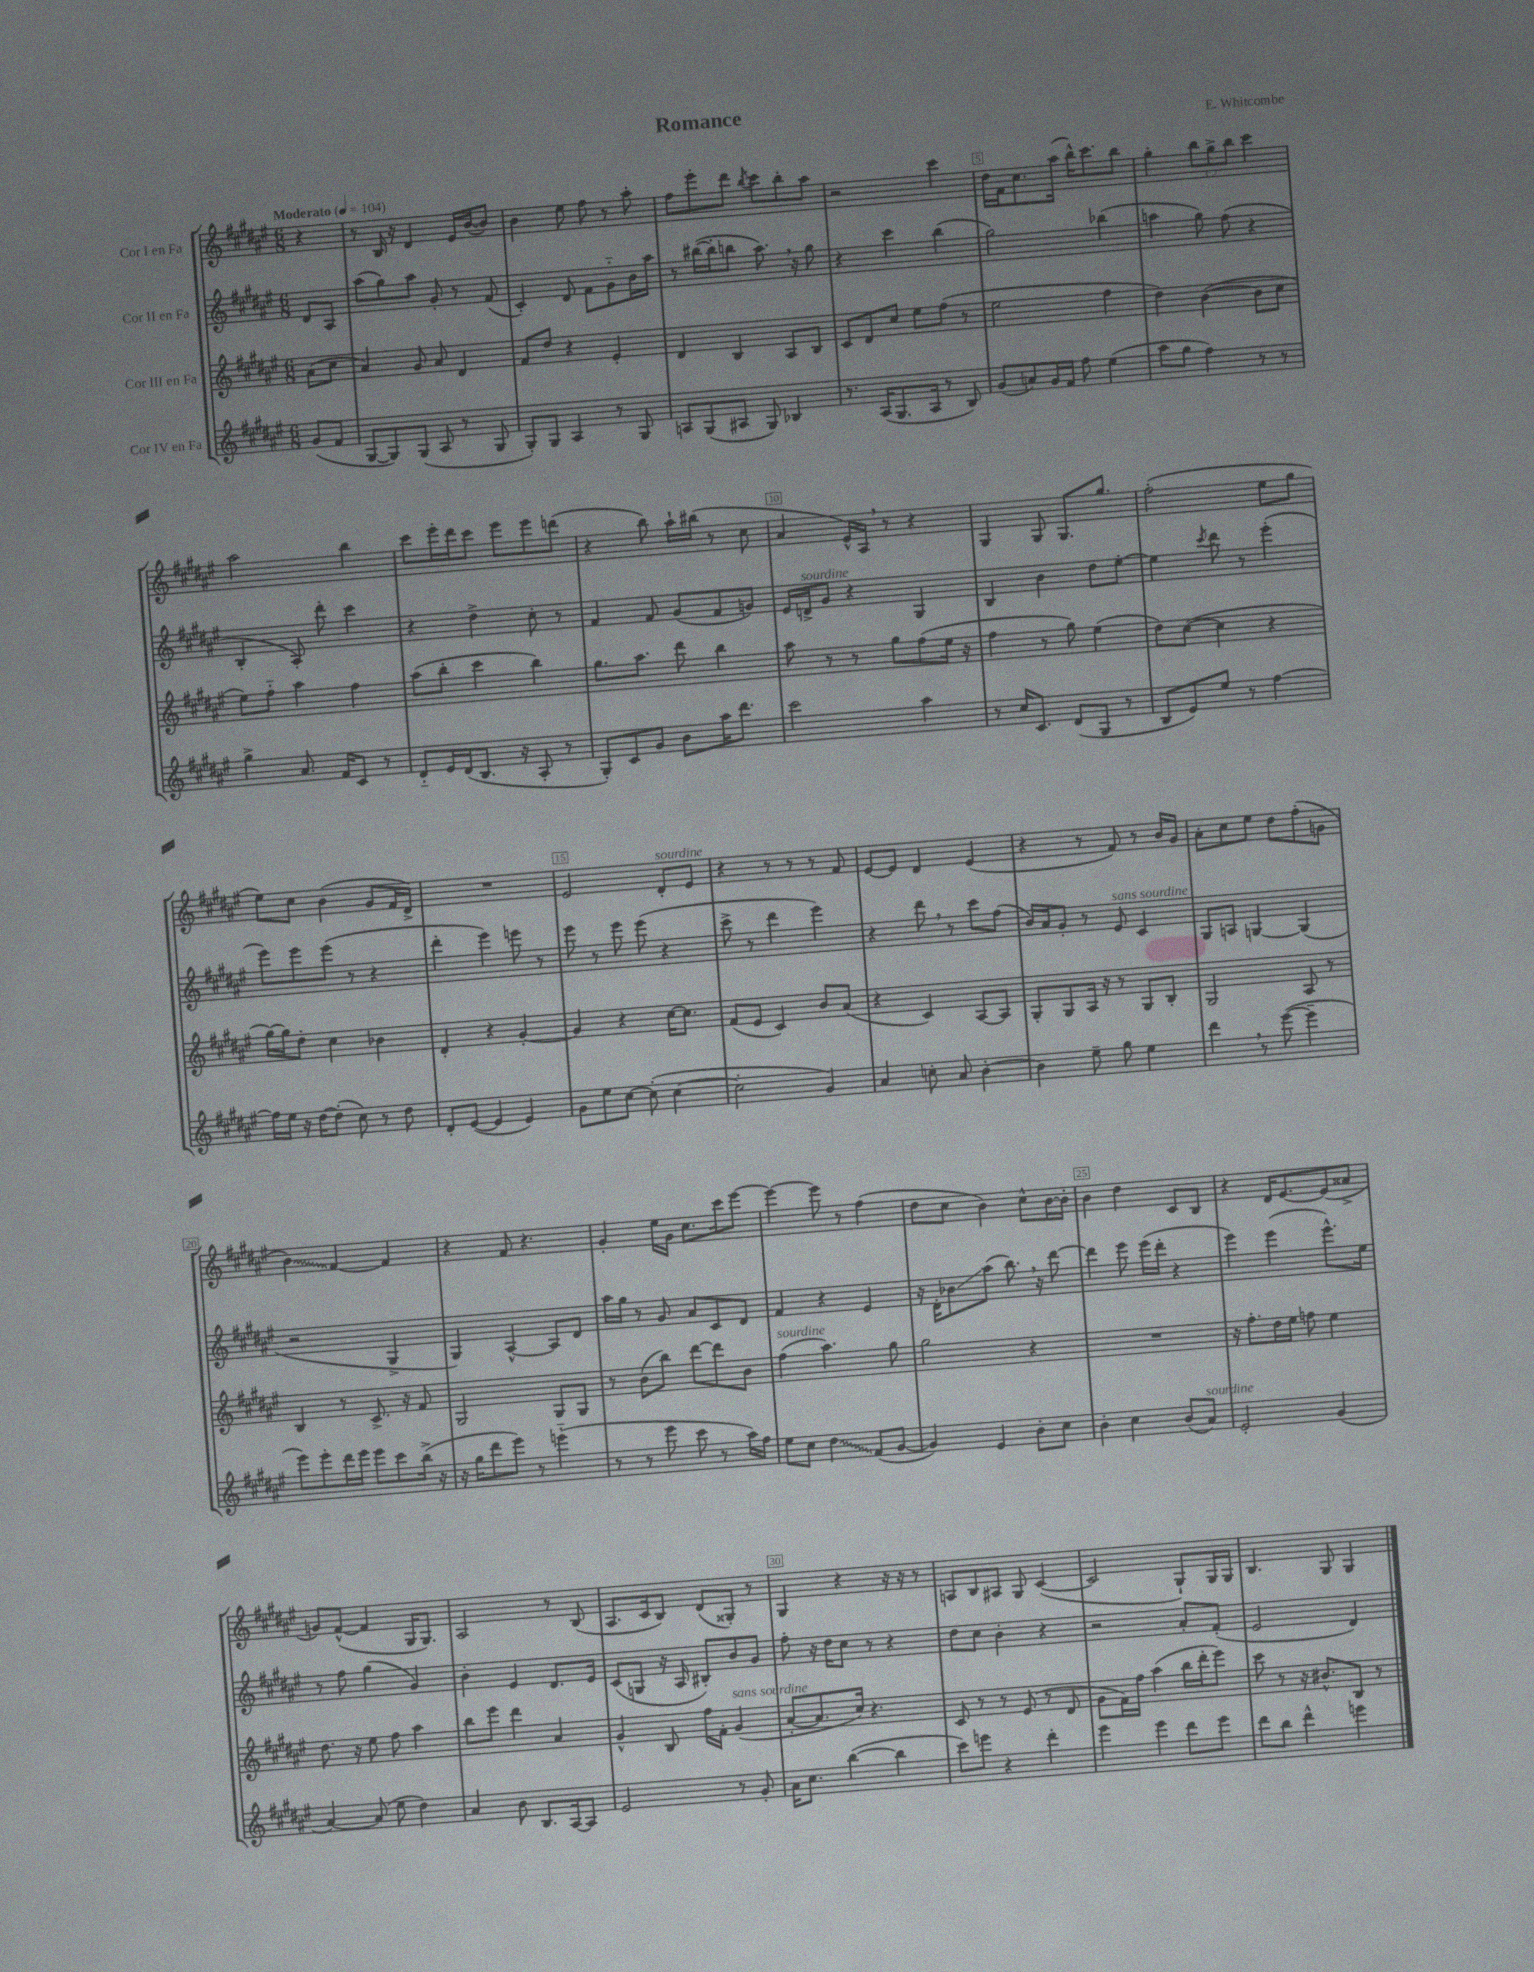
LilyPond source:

\header { title = "Romance" composer = "E. Whitcombe" }
<<
\new StaffGroup <<
\new Staff = "s0" \with { instrumentName = "Cor I en Fa" } {
    \clef treble \key fis \major \numericTimeSignature \time 6/8 \override Staff.TupletNumber.text = #tuplet-number::calc-fraction-text \partial 4 \tempo "Moderato" 4 = 104
    r4 |
    r8 b16 r16 dis'4 eis'16 b'16~( b'8) |
    b'4 eis''8 fis''8 r8 ais''8-. |
    fis''8 eis'''8-. dis'''8 \acciaccatura { b''8 } cis'''8 b''8-. ais''8 |
    r2 cis'''4 |
    dis''16 fis'16 cis''8. ais''16( b''16-^) cis'''8. b''8 |
    gis''4-. \tuplet 3/2 { b''8 gis''8-> b''8 } cis'''4 |
    ais''2 b''4 |
    cis'''8 eis'''16-. dis'''16 cis'''8 eis'''8 eis'''8 d'''8( |
    r4 b''8) ais''16-! bis''16( r8 cis''8 |
    ais'4 eis'16-^) ais16 \breathe r8 r4 |
    gis4 gis8 gis8. gis''8. |
    fis''2-.( eis''8 gis''8 |
    eis''8) cis''8 b'4( gis'8 fis'16 dis'16->) |
    R2. |
    eis'2 dis'8-.^\markup { \italic "sourdine" } eis'8 |
    r4 r8 r8 r8 fis'8 |
    eis'8~ eis'8 dis'4 eis'4( |
    r4 r8 fis'8) r8 b'16 gis'16 |
    ais'8-. cis''8 eis''8 dis''8 fis''8-.( g'8 |
    \once \override Glissando.style = #'zigzag b'4\glissando) fis'4~ fis'4 |
    r4 fis'8 r4. |
    gis'4-. eis''16 gis'16 cis''8. cis'''16 eis'''8~ |
    eis'''4~ eis'''8 r8 fis''4( |
    dis''8 cis''8 b'4) cis''8-^ b'16~ b'16-. |
    b'4 dis''4 cis'8 b8 |
    r4 dis'16 eis'8.~ eis'8( aisis'8-> |
    g'8) fis'8~-^( fis'4 gis16 gis8.) |
    ais2 r8 b8( |
    ais8. cis'16 b8) dis'8( gisis8-.) r8 |
    gis4 r4 r16 r16 r8 |
    a8 b8 ais8 gis8 cis'4~( |
    cis'2 gis8-!) gis16 gis16 |
    b4. gis8 gis4 \bar "|." |
}
\new Staff = "s1" \with { instrumentName = "Cor II en Fa" } {
    \clef treble \key fis \major \numericTimeSignature \time 6/8 \partial 4
    dis'8 ais8 |
    ais''8( gis''8) ais''8 gis'8-. r8 fis'8( |
    cis'4-.) dis'8 fis'8 gis'8-_ b'16 ais''16 |
    r8 bis''16~( bis''16-. b''8 ais''8.) \breathe r16 gis''8 |
    r4 cis'''4 b''4( |
    gis''2) bes''4( |
    a''4 gis''8) fis''8( r4 |
    b4-. ais8-.) dis'''8-. cis'''4 |
    r4 dis''4-> cis''8-. r8 |
    fis'4 fis'8 gis'8( fis'8 g'8) |
    eis'16 d'16->^\markup { \italic "sourdine" } gis'8 r4 gis4 |
    b4 b'4 dis''8 eis''8~-. |
    eis''4 \acciaccatura { cis'''8 } dis'''8 r8 eis'''4-.( |
    eis'''8) eis'''8 eis'''8( r8 r4 |
    dis'''4-. eis'''4) e'''8 r8 |
    eis'''8 r8 eis'''8 eis'''8( r4 |
    cis'''8-> r8 dis'''4 eis'''4) |
    r4 dis'''8 \breathe r8 cis'''8 fis''8( |
    b'16) ais'16 gis'8-. r8 eis'8^\markup { \italic "sans sourdine" } cis'4 |
    gis8 a8 g4~ g4( |
    r2 gis4-> |
    gis4) ais4~-^ ais8 dis'8 |
    ais''16 gis''16 r8 gis'8 ais'8 cis'8 dis'8 |
    fis'4 r4 eis'4 |
    r16 dis'16-. bes'8\glissando ais''8( b''8.) \breathe r16 dis'''8~ |
    dis'''4 eis'''8 eis'''16( dis'''16-. r4 |
    eis'''4) eis'''4( eis'''8.-^) eis''16 |
    r8 fis''8 gis''4( gis'4) |
    b'4-. eis'4 dis'8. eis'16 |
    cis'8( g8 r16 ais16 bis8-.) b'8 gis'8 |
    fis''8-. r16 dis''16 cis''8 r8 r4 |
    dis''8 cis''8 b'4-. r4 |
    r2 ais'8-. fis'8-.( |
    eis'2 dis'4) \bar "|." |
}
\new Staff = "s2" \with { instrumentName = "Cor III en Fa" } {
    \clef treble \key fis \major \numericTimeSignature \time 6/8 \partial 4
    ais'8( cis''8 |
    ais'4) gis'8 ais'8 dis'4 |
    fis'8 dis''8 r4 eis'4-. |
    dis'4 b4 ais8 b8 |
    cis'8 dis'8 cis''8 eis''8 fis''8( r8 |
    eis''2 fis''4 |
    dis''4) b'4~( b'8 cis''8 |
    eis''8) fis''8-_ ais''4 fis''4 |
    ais''8( b''8-. cis'''4 b''4) |
    gis''8. ais''8. dis'''8 b''4 |
    ais''8 r8 r8 gis''8 fis''8( eis''16 r16 |
    fis''4 r8 gis''8) eis''4( |
    dis''8) cis''8~( cis''4 r4 |
    gis''16~) gis''16 dis''8-. cis''4 bes'4 |
    dis'4-. r4 gis'4~-. |
    gis'4 r4 cis''16~ cis''8. |
    fis'8( eis'8 cis'4) b'8 ais'8( |
    r4 cis'4) ais8~ ais8 |
    gis8-. gis8 ais16 r16 r8 gis8 b8-. |
    gis2 ais8 r8 |
    b4 r8 cis'8.-> r16 fis'8 |
    gis2 gis8 gis8 |
    r8 b'8( b''8) dis'''8~ dis'''8 b'8 |
    fis''4^\markup { \italic "sourdine" }( ais''4.) gis''8 |
    gis''2 r4 |
    R2. |
    r16 fis''8.-. dis''16 eis''16 f''8 eis''4 |
    dis''8. r16 eis''8 fis''8 ais''4 |
    b''8 eis'''8 dis'''4 ais'4 |
    gis'4-^ b8 fis''16 fis'16-. gis'4^\markup { \italic "sans sourdine" }( |
    ais'8~-. ais'8. cis''16) r4. |
    cis'8 r8 r8 eis'8( r8 dis'8 |
    gis'8 fis'16) fis''16 ais''4( b''16 dis'''16-. eis'''8) |
    cis'''8 r8 r16 bis'8.-^ b8 r8 \bar "|." |
}
\new Staff = "s3" \with { instrumentName = "Cor IV en Fa" } {
    \clef treble \key fis \major \numericTimeSignature \time 6/8 \partial 4
    gis'8( fis'8 |
    gis8~ gis8) gis8( ais8 r8 gis8 |
    gis8-.) gis8 ais4 r8 gis8 |
    a8 gis8( ais8 gis8) bes4 |
    r8. ais16( gis8. ais16 r8 b8) |
    gis'8( a'8) gis'16 fis'16 fis''8 eis''4( |
    ais''8 gis''8 fis''4) r8 r8 |
    gis''4-> ais'8. fis'16 cis'8 r8 |
    dis'8-_ eis'16 dis'16( b8. r16 ais8-. r8 |
    gis8-.) cis'8 gis'8 b'8 ais''16 dis'''8. |
    cis'''2 ais''4 |
    r8 cis''16 cis'8. dis'8( gis8 r8 |
    b8 eis'8) eis''8 r8 fis''4~ |
    fis''16 eis''16 r16 dis''16~ dis''8-.( cis''8) r8 dis''8 |
    dis'8-. eis'8~( eis'4 eis'4) |
    gis'8 eis''8 cis''8~ cis''8-.( cis''4~ |
    cis''2-. gis'4) |
    ais'4 c''8-. ais'8 b'4~-. |
    b'4 eis''8-- gis''8 eis''4 |
    dis'''4 \breathe r8 eis'''8~( eis'''4-- |
    eis'''8) eis'''8-. dis'''16 eis'''16 eis'''8 cis'''8 b''16->( r16 |
    r16 gis''16 dis'''8 eis'''8) r8 e'''4-_( |
    r8 r8 eis'''8 cis'''8 r8 ais''16) fis''16 |
    eis''8 cis''8 \once \override Glissando.style = #'zigzag dis''4\glissando fis'8( gis'8~ |
    gis'4) eis'4 b'8-. cis''8 |
    b'4-. cis''4 b'8( ais'8^\markup { \italic "sourdine" }) |
    eis'2-. gis'4( |
    ais'4~) ais'8( eis''8 dis''4) |
    ais'4 b'8 b8. ais16~ ais8 |
    eis'2 r8 gis'8-. |
    ais'16 cis''8. b''4~( b''4 |
    cis'''8) e'''8 r4 dis'''4-. |
    eis'''4 eis'''4 dis'''8 eis'''8 |
    dis'''8 b''8 dis'''4-^ e'''4 \bar "|." |
}
>>
>>
\layout { \context { \Score \override BarNumber.break-visibility = ##(#f #t #t) barNumberVisibility = #(every-nth-bar-number-visible 5) \override BarNumber.stencil = #(make-stencil-boxer 0.1 0.3 ly:text-interface::print) } }
